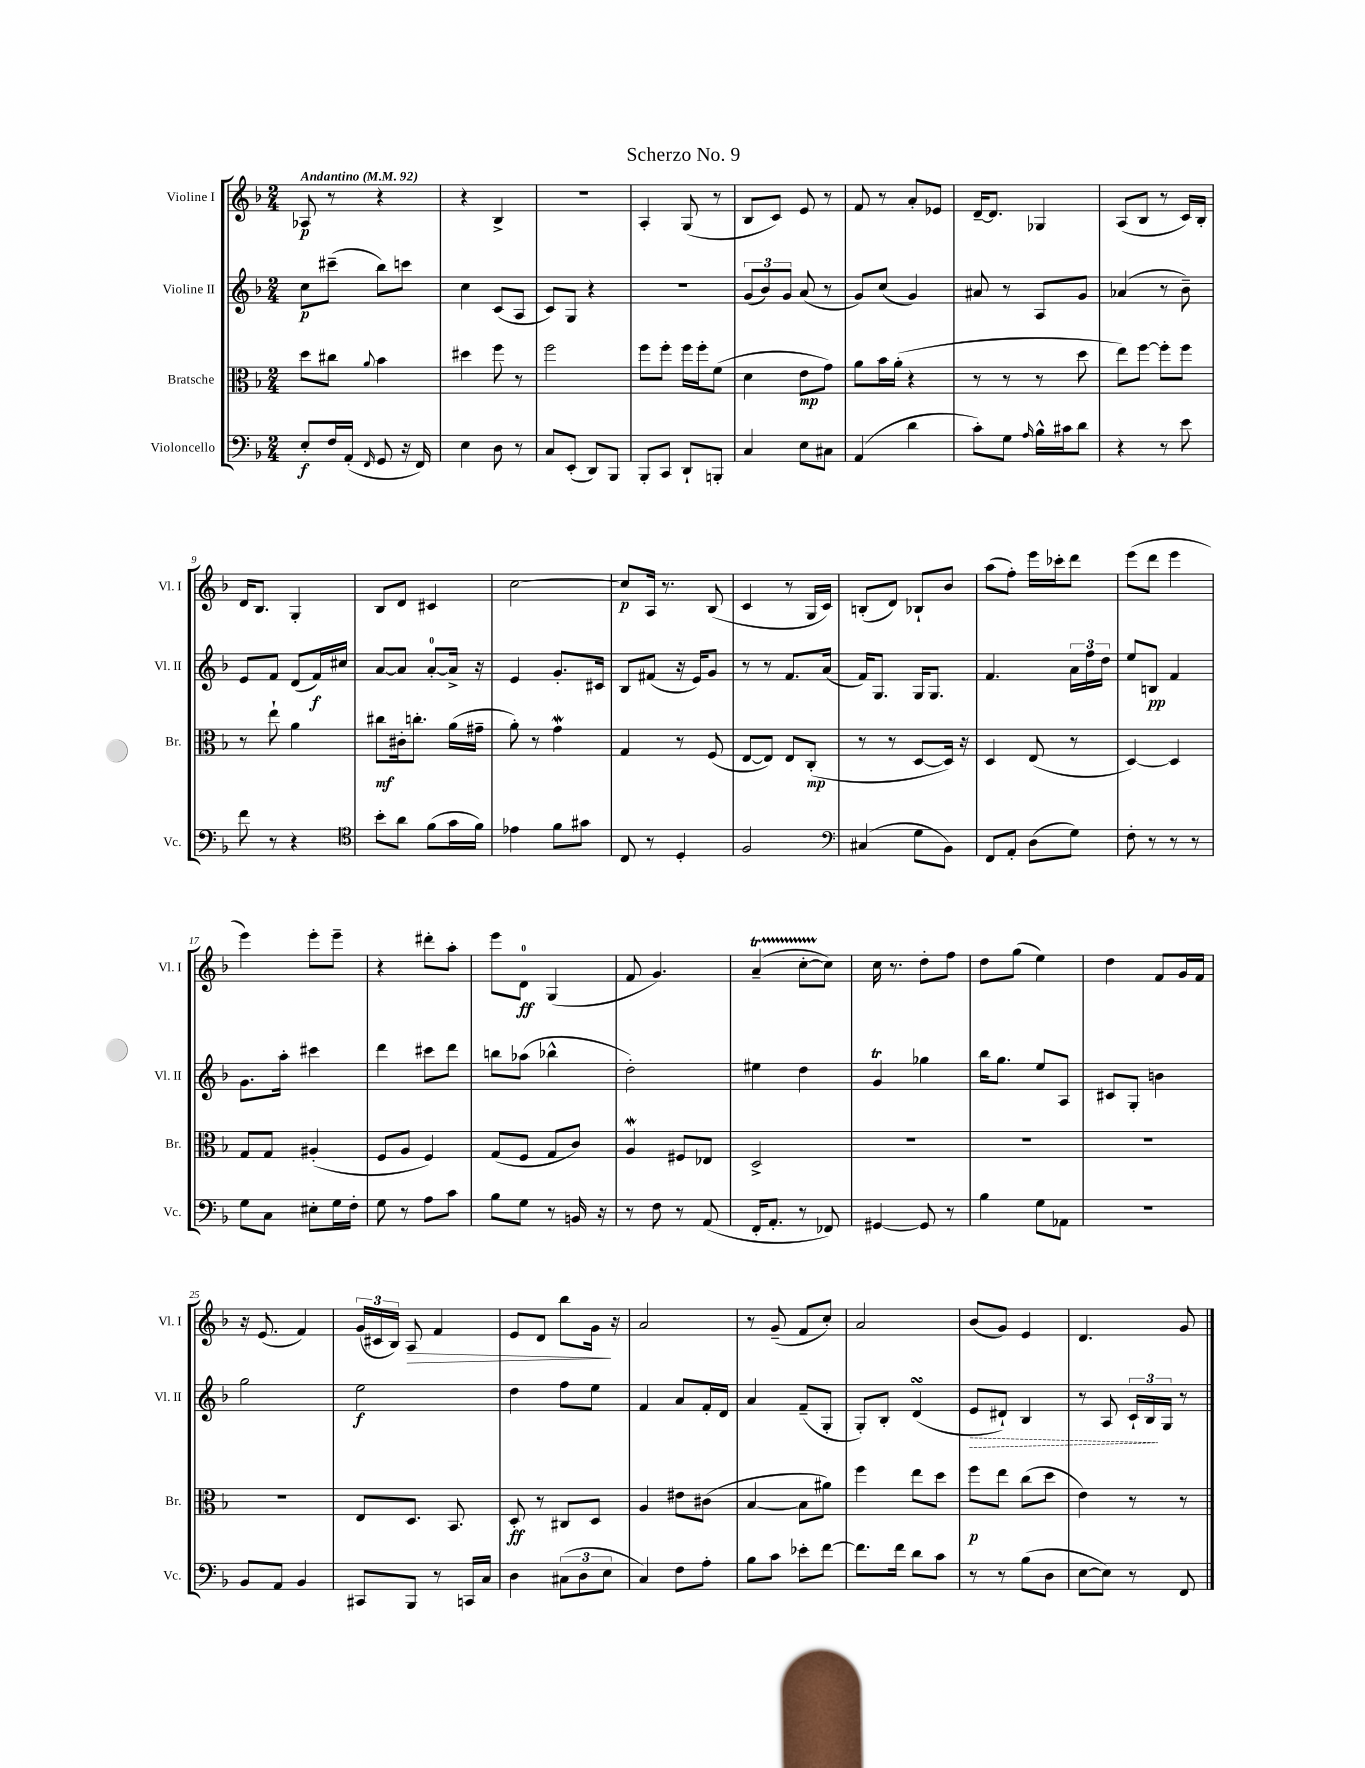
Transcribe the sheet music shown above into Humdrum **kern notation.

**kern	**kern	**kern	**kern
*staff4	*staff3	*staff2	*staff1
*clefF4	*clefC3	*clefG2	*clefG2
*k[b-]	*k[b-]	*k[b-]	*k[b-]
*M2/4	*M2/4	*M2/4	*M2/4
*MM92	*MM92	*MM92	*MM92
8E'	8dd	8cc	8A-
16F	8cc#	(8ccc#~	8r
(16AA'	.	.	.
16qqFF	8qqa	.	.
8GG	4b-	8bb-)	4r
16r	.	8ccc	.
16FF)	.	.	.
=	=	=	=
4E	4dd#	4cc	4r
8D	8ff	(8c	4B-^
8r	8r	8A	.
=	=	=	=
8C	2ff	8c)	2r
(8EE'	.	8G	.
8DD)	.	4r	.
8BBB-	.	.	.
=	=	=	=
8BBB-'	8ff	2r	4A'
8CC	8ff'	.	.
8DD`	16ff	.	(8G
.	16ff'	.	.
8BBB'	(8f	.	8r
=	=	=	=
4C	4d	(12g	8B-
.	.	12b-)	.
.	.	.	8c)
.	.	12g	.
8E	8e	(8a	8e
8C#	8g)	8r	8r
=	=	=	=
(4AA	8a	8g)	8f
.	16b-	(8cc	8r
.	(16a'	.	.
4d	4r	4g)	8a'
.	.	.	8e-
=	=	=	=
8c')	8r	8a#	[16d~
.	.	.	8.d]
8G	8r	8r	.
16qqA	.	.	.
16B-^^	8r	8A	4G-
16c#	.	.	.
8d	8dd	8g	.
=	=	=	=
4r	8ee)	(4a-	(8A
.	[8ff	.	8B-
8r	8ff']	8r	8r
8e	8ff	8b-~)	16c)
.	.	.	16B-'
=	=	=	=
8f	8r	8e	16d
.	.	.	8.B-
8r	8ee`	8f	.
4r	4a	(8d	4G'
.	.	16f)	.
.	.	16cc#	.
=	=	=	=
*clefC4	*	*	*
8b-'	8cc#	[8a	8B-
8a	16c#'	8a]	8d
.	8.cc'	.	.
(8f	.	[8a'	4c#
16g	(16a	16a^]	.
16f)	16g#~	16r	.
=	=	=	=
4e-	8a')	4e	[2cc
.	8r	.	.
8f	4g	8.g'	.
8g#	.	.	.
.	.	16c#	.
=	=	=	=
8C	4G	8B-	8cc]
8r	.	(8f#	16A
.	.	.	8.r
4D'	8r	16r	.
.	.	16e)	.
.	(8F	8g	(8B-
=	=	=	=
2F	[8E	8r	4c
.	8E])	8r	.
.	8E	8.f	8r
.	(8C'	.	16G
.	.	(16a	16c)
=	=	=	=
*clefF4	*	*	*
(4C#	8r	16f)	(8B'
.	.	8.G	.
.	8r	.	8d)
8G	[8D	16G	8B-`
.	.	8.G	.
8BB-)	16D])	.	8b-
.	16r	.	.
=	=	=	=
8FF	4D	4.f	(8aa
8AA'	.	.	8ff')
(8D	(8E	.	16eee
.	.	.	16ccc-'
8G)	8r	24a	8ddd
.	.	24ff	.
.	.	24dd	.
=	=	=	=
8F'	[4D)	8ee	(8eee
8r	.	8B	8ddd
8r	4D]	4f	4eee
8r	.	.	.
=	=	=	=
8G	8G	8.g	4eee)
8C	8G	.	.
.	.	16aa'	.
8E#'	(4A#'	4ccc#	8eee'
16G	.	.	8eee~
16F'	.	.	.
=	=	=	=
8G	8F	4ddd	4r
8r	8A	.	.
8A	4F)	8ccc#	8ddd#'
8c	.	8ddd	8aa'
=	=	=	=
8B-	(8G	8bb	8eee
8G	8F	(8aa-	8d
8r	8G	4bb-^^	(4G
16BB	8c)	.	.
16r	.	.	.
=	=	=	=
8r	4A	2dd')	8f
8F	.	.	4.g)
8r	8F#	.	.
(8AA	8E-	.	.
=	=	=	=
16FF'	2D^	4ee#	(4a~
8.AA'	.	.	.
8r	.	4dd	[8cc'
8FF-)	.	.	8cc])
=	=	=	=
[4GG#	2r	4g	16cc
.	.	.	8.r
8GG#]	.	4gg-	8dd'
8r	.	.	8ff
=	=	=	=
4B-	2r	16bb-	8dd
.	.	8.gg	.
.	.	.	(8gg
8G	.	8ee	4ee)
8AA-	.	8A	.
=	=	=	=
2r	2r	8c#	4dd
.	.	8G'	.
.	.	4b	8f
.	.	.	16g
.	.	.	16f
=	=	=	=
8BB-	2r	2gg	16r
.	.	.	(8.e
8AA	.	.	.
4BB-	.	.	4f)
=	=	=	=
8CC#	8E	2ee	(24g
.	.	.	24c#
.	.	.	24B-)
8BBB-	8.D	.	8A
8r	.	.	4f
.	8.BB-	.	.
16CC	.	.	.
16C	.	.	.
=	=	=	=
4D	8D'	4dd	8e
.	8r	.	8d
(12C#	8C#	8ff	8bb-
12D	.	.	.
.	8D	8ee	16g
12E	.	.	.
.	.	.	16r
=	=	=	=
4C)	4A	4f	2a
8F	8e#	8a	.
8A'	(8c#	16f'	.
.	.	16d	.
=	=	=	=
8B-	[4B-	4a	8r
8c	.	.	(8g~
8e-'	8B-]	(8f~	8f
[8f	8a#)	8G'	8cc')
=	=	=	=
8.f]	4ff	8G')	2a
.	.	8B-'	.
16f	.	.	.
8d	8ee	(4d	.
8c	8dd	.	.
=	=	=	=
8r	8ff	8e	(8b-
8r	8ee	8d#`)	8g)
(8B-	(8cc	4B-	4e
8D	8dd	.	.
=	=	=	=
[8E	4e)	8r	4.d
8E])	.	8A	.
8r	8r	24c`	.
.	.	24B-	.
.	.	24G	.
8FF	8r	8r	8g
==	==	==	==
*-	*-	*-	*-
